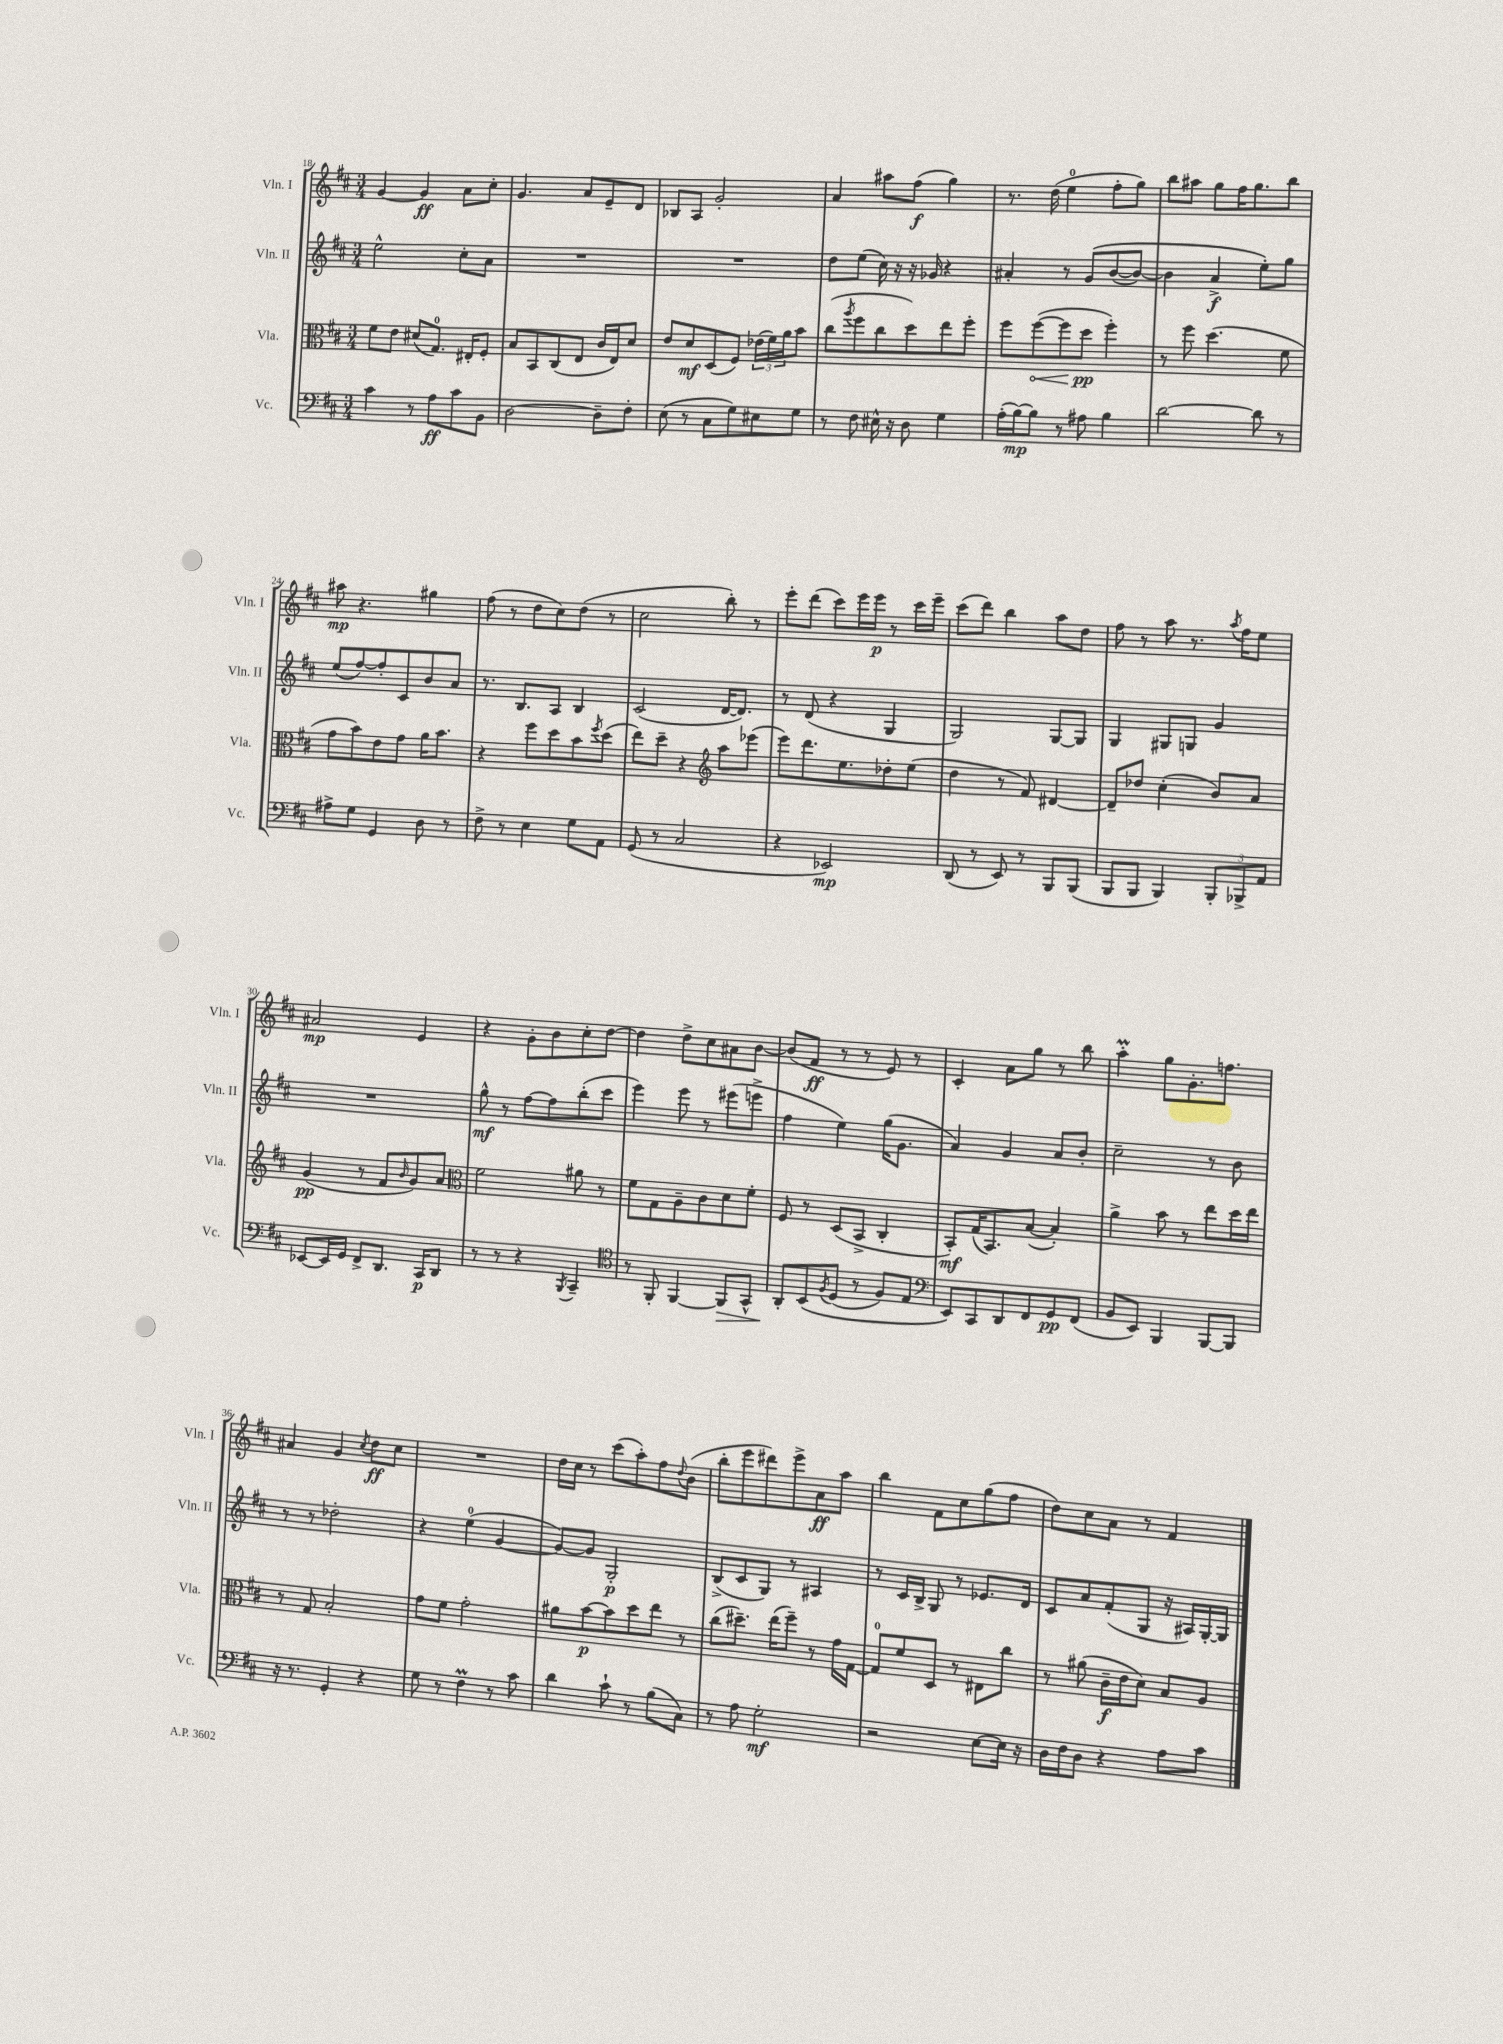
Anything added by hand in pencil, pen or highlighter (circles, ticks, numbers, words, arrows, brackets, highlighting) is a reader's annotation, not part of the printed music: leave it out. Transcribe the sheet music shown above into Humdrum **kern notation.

**kern	**kern	**kern	**kern
*staff4	*staff3	*staff2	*staff1
*clefF4	*clefC3	*clefG2	*clefG2
*k[f#c#]	*k[f#c#]	*k[f#c#]	*k[f#c#]
*M3/4	*M3/4	*M3/4	*M3/4
4c#	8f#	2ee^^	[4g
.	8e	.	.
8r	(8d#	.	4g]
8A	8.G)	.	.
8c#	.	8cc#'	8a
.	16E#'	.	.
8BB	8F#'	8a	8cc#'
=	=	=	=
[2D	8B	2.r	4.g
.	8BB	.	.
.	(8C#	.	.
.	8E	.	8a
8D~]	16c#	.	8e~
.	16E)	.	.
8F#'	8d	.	8d
=	=	=	=
(8E	8e	2.r	8B-
8r	8d	.	8A
8C#	(8D	.	2g'
8G)	8F#)	.	.
8E#	(24e-	.	.
.	24f#)	.	.
.	24a	.	.
8G	8b	.	.
=	=	=	=
8r	(8cc#	8dd	4a
.	8qaa	.	.
8F#	8ff#	(8ee	.
16E#^^	8cc#	16cc#)	8aa#
16r	.	16r	.
8D	8dd)	16r	(8ff#
.	.	16g-	.
4G	8ee	4r	4gg)
.	8ff#'	.	.
=	=	=	=
(16A'	8ff#	4a#'	8.r
[16B)	.	.	.
8B]	([8ff#	.	.
.	.	.	(16dd
8r	8ff#]	8r	4ee
8A#	8dd	&(8g	.
4B	4ff#')	([8b	8ff#'
.	.	8b_)	8gg)
=	=	=	=
[2d	8r	4b]	8bb
.	8ff#	.	8aa#
.	(4.dd	4a^	8gg
.	.	.	16ff#
.	.	.	8.gg
8d]	.	8ee'&)	.
8r	8f#	8gg	8bb
=	=	=	=
8A#^	8g	(8ee	8aa#
8G	8b)	[8ff#)	4.r
4GG	8e	8ff#']	.
.	8g	8c#	.
8D	16a	8b	4gg#
.	8.b	.	.
8r	.	8a	.
=	=	=	=
8F#^	4r	8.r	(8ff#
8r	.	.	8r
.	.	8.B	.
4E	8ff#	.	8dd
.	8dd	8A	8cc#)
8G	8b	4B	(8dd
.	8qff#	.	.
8AA	(8dd	.	8r
=	=	=	=
(8GG	8ee)	(2c#	2cc#
8r	8dd~	.	.
2C#	4r	.	.
*	*clefG2	*	*
.	8aa	[16d	8bb')
.	.	8.d])	.
.	(8eee-	.	8r
=	=	=	=
4r	8eee)	8r	8eee'
.	8.ddd	(8d	(8ddd
2EE-)	.	4r	8ccc#)
.	8.ee	.	.
.	.	.	16eee
.	.	.	16eee
.	8dd-'	4G	8r
.	(8ee	.	16ccc#
.	.	.	16eee~
=	=	=	=
(8DD	4dd	2G)	(8ccc#
8r	.	.	8ddd)
8EE)	8r	.	4bb
8r	8f#)	.	.
8BBB	[4d#	[8G	8aa
(8BBB	.	8G]	8dd
=	=	=	=
8BBB	8d#~]	4G	8ff#
8BBB	8dd-	.	8r
4BBB)	(4cc#'	8G#	8aa
.	.	8G	8.r
12BBB'	8b)	4g	.
.	.	.	8qaa
.	.	.	16ff#
12BBB-^	.	.	.
.	8a	.	8ee
12AA	.	.	.
=	=	=	=
[8EE-	(4g	2.r	2a#
16EE-]	.	.	.
16GG	.	.	.
8FF#^	8r	.	.
8.DD	8f#	.	.
.	16qqb	.	.
.	8g)	.	4e
16CC#	.	.	.
8DD	8a	.	.
=	=	=	=
*	*clefC3	*	*
8r	2f#	8gg^^	4r
8r	.	8r	.
4r	.	[8ff#	8g'
.	.	8ff#]	8b
8qBBB	.	.	.
4CC#~	8a#	(8bb'	8cc#'
.	8r	8ccc#	[8dd
=	=	=	=
*clefC4	*	*	*
8r	8f#	4eee)	4dd]
8FF#'	8G	.	.
[4FF#	8A~	8eee	8dd^
.	8c#	8r	8cc#
8FF#]	8d	(8eee#	8a#
8GG^^	8f#'	8eee^	[8b
=	=	=	=
8AA'	8F#	4ff#	(8b]
&(8BB	8r	.	8f#
8qF#	.	.	.
(8D	(8D	4ee)	8r
8r	8BB^	.	8r
8F#)	4C#'	(16gg	8e)
.	.	8.g	.
8E	.	.	8r
=	=	=	=
*clefF4	*	*	*
8EE&)	8BB')	4a)	4c#'
8CC#	(16G	.	.
.	8.BB)	.	.
8DD	.	4g	8a
8FF#	([8B	.	8gg
8GG	4B'])	8a	8r
(8FF#	.	8b'	8bb
=	=	=	=
8BB	4a^	2cc#~	4aa'
8EE)	.	.	.
4BBB	8b	.	8gg
.	8r	.	8.g'
[8BBB	8ee	8r	.
.	.	.	8.ff
8BBB]	16dd	8b	.
.	16ee	.	.
=	=	=	=
16r	8r	8r	4a#
8.r	.	.	.
.	8G	8r	.
4GG'	2B'	2dd-'	4g
.	.	.	8qcc#
4r	.	.	8dd
.	.	.	8cc#
=	=	=	=
8G	8g	4r	2.r
8r	8f#	.	.
4F#	2g'	(4ee	.
8r	.	[4g	.
8c#	.	.	.
=	=	=	=
4d	8a#	8g_)	16dd
.	.	.	16cc#
.	[8b	8g]	8r
8c#`	8b]	2G'	(8ccc#
8r	8dd	.	8aa')
(8B	8ee	.	8ff#
.	.	.	8qqdd
8C#)	8r	.	(8b
=	=	=	=
8r	(8cc#	(8B^	8bb'
8A	8.dd#~)	8c#	8eee
2G'	.	8G)	8ddd#)
.	(16ee	.	.
.	8ff#~)	8r	8eee^
.	8r	4A#	8a
.	16g	.	8aa
.	[16G	.	.
=	=	=	=
2r	8G]	8r	4bb
.	8f#	16c#	.
.	.	16B^	.
.	8D	8G	8f#
.	8r	8r	8cc#
[8E	8E#	8.e-	(8gg
16E]	8cc#	.	8ff#
16r	.	16d	.
=	=	=	=
16D	8r	8c#	8dd)
16F#	.	.	.
8D	(8a#	8a	8cc#
4r	16c#~	(8f#'	8a
.	16e	.	.
.	8d)	8G	8r
8A	8B	16r	4f#
.	.	16A#)	.
8c#	8A	[16G'	.
.	.	16G]	.
==	==	==	==
*-	*-	*-	*-
